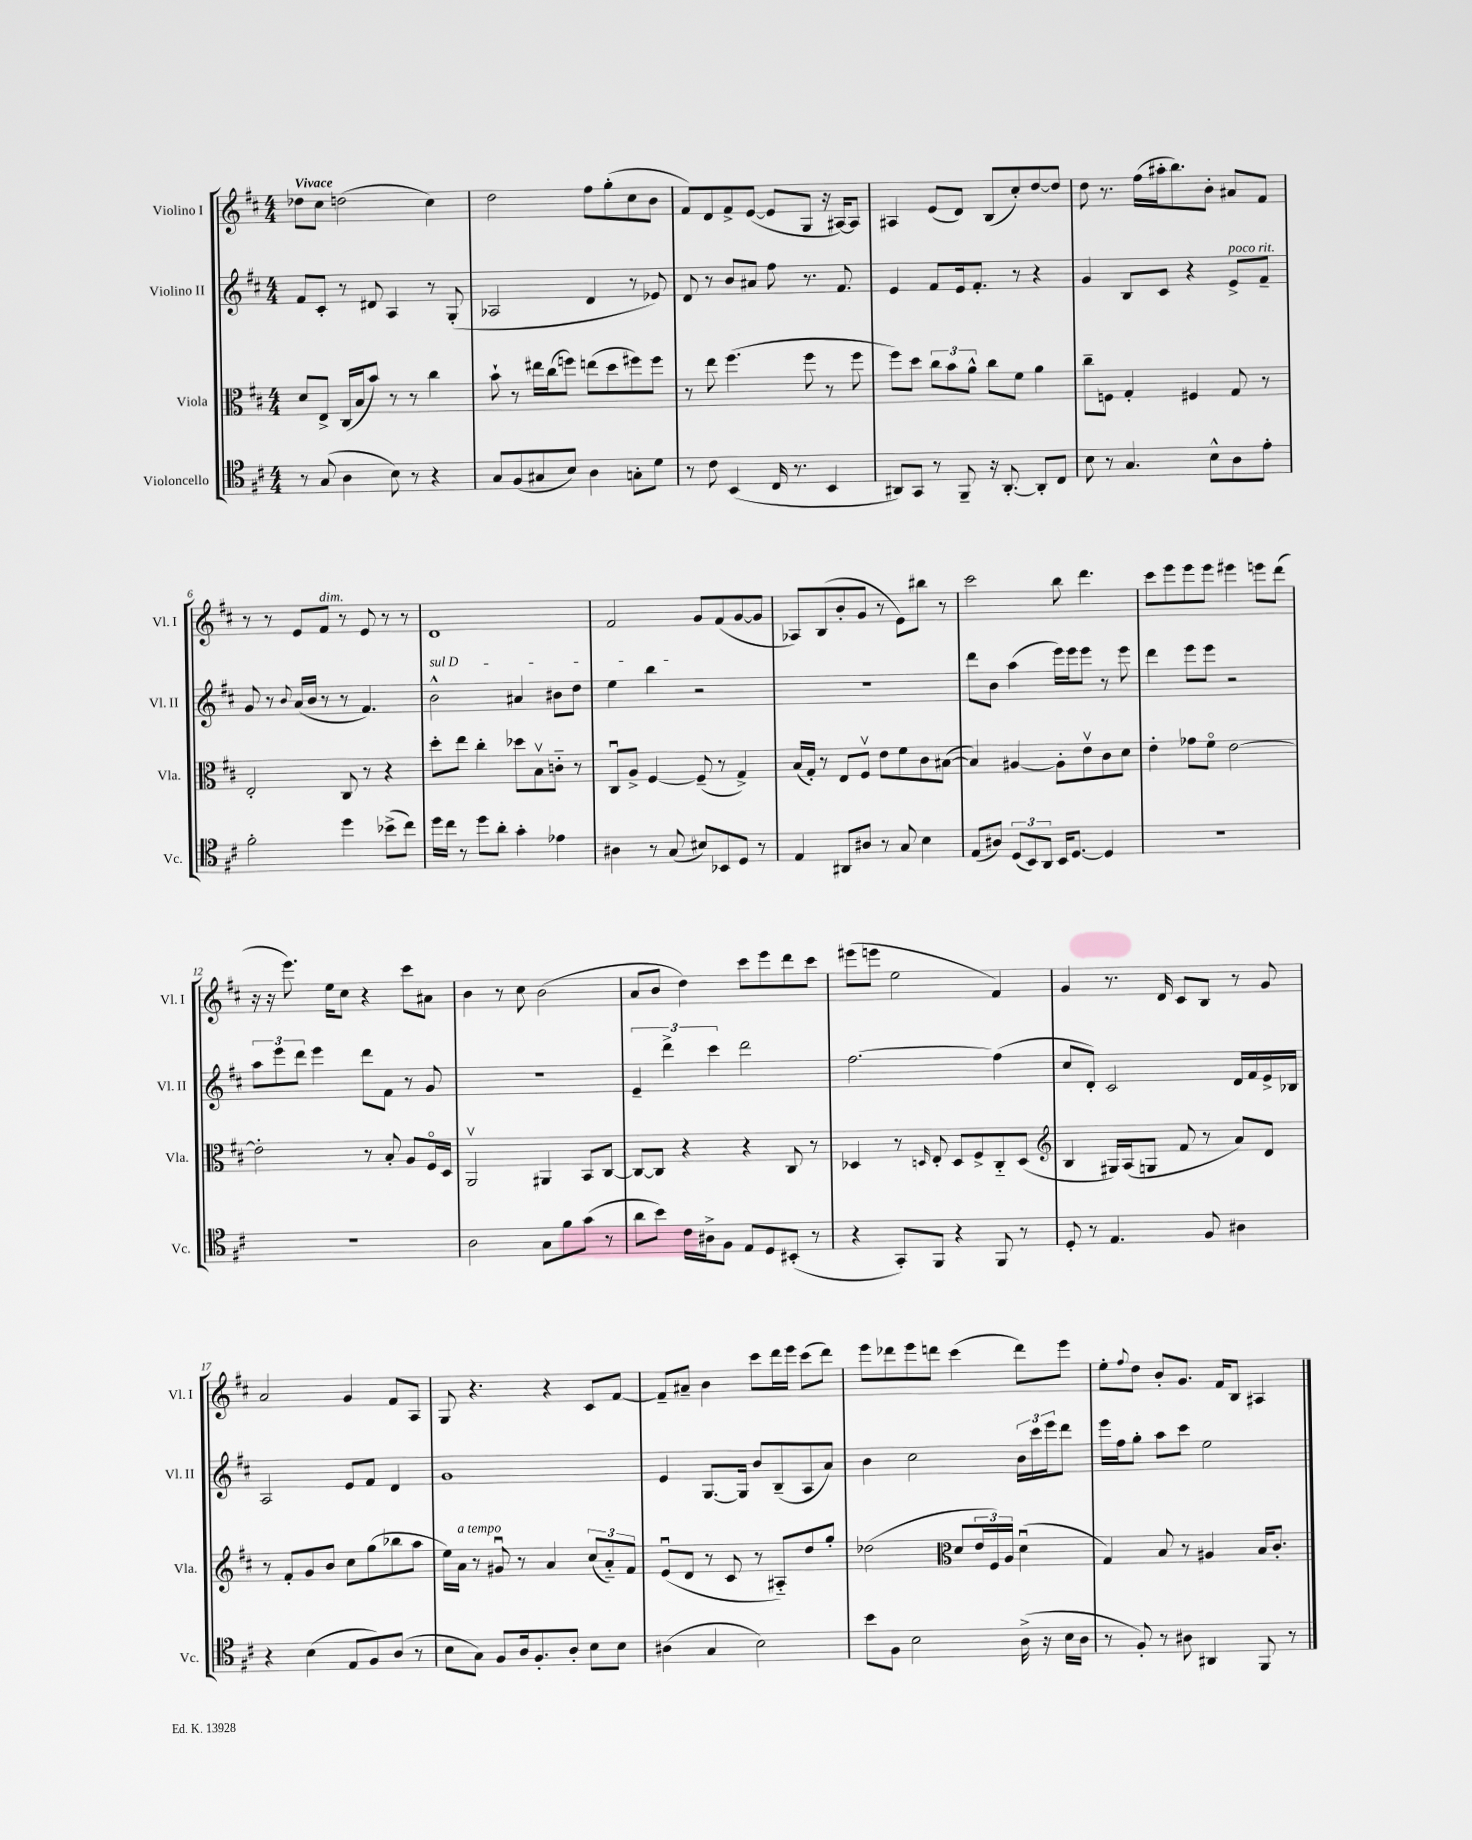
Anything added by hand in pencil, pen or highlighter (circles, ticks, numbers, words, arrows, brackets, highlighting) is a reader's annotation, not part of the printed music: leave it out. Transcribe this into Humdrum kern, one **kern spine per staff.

**kern	**kern	**kern	**kern
*staff4	*staff3	*staff2	*staff1
*clefC4	*clefC3	*clefG2	*clefG2
*k[f#c#]	*k[f#c#]	*k[f#c#]	*k[f#c#]
*M4/4	*M4/4	*M4/4	*M4/4
8r	8d/L	8f#/L	8dd-\L
(8G/	8E^/J	8c#'/J	8cc#\J
4A\	(16C#/LL	8r	(2dd\
.	16B/J	.	.
.	8b/J)	8d#/	.
8B\)	8r	4A/	.
8r	8r	.	.
4r	4cc#\	8r	4cc#\)
.	.	(8G'/	.
=	=	=	=
8G/L	8b`\	2A-/	2dd\
(8F#/	8r	.	.
8G#/	16ee#\LL	.	.
.	(16cc#\J	.	.
8B/J)	8ff\J)	.	.
4A\	(8ee\L	4d/	8ff#\L
.	8dd\	.	(8gg'\
8G'\L	8ff#\)	8r	8cc#\
8d\J	8ff#\J	8e-/)	8b\J
=	=	=	=
8r	8r	8d/	8f#/L)
8c#\	8ee\	8r	8d/
(4BB/	(4.ff#\	8b/L	8f#^/
.	.	8a#/J	([8e/J
16C#/	.	8ff#\	8e/]L
8.r	.	.	.
.	8ff#\	8.r	8G/J
4BB/	8r	.	16r
.	.	8.f#/	[16A#/LK)
.	8ff#\	.	8A#/]J
=	=	=	=
8AA#/L)	8ff#\L)	4e/	4A#/
8GG/J	8dd\J	.	.
8r	12cc#\L	8f#/L	(8e/L
.	12b\	.	.
8FF#~/	.	16e/k	8d/J)
.	12a^^\J	.	.
.	.	8.f#'/J	.
16r	8cc#\L	.	(8B/L
[8.AA#'/	.	.	.
.	8f#\J	8r	8cc#'/)
8AA#'/]L	4a\	4r	[8dd/
8C#/J	.	.	8dd/]J
=	=	=	=
8B\	8cc#~\L	4g/	8dd\
8r	8F\J	.	8.r
4.G/	4G'/	8B/L	.
.	.	.	(16ff#\LL
.	.	8c#/J	16aa#'\J
.	.	.	8.bb\)
.	4F#/	4r	.
8B^^\L	.	.	8b'\J
8A\	8G/	8e^/L	8a#/L
8e'\J	8r	8f#~/J	8f#/J
=	=	=	=
2f#'\	2E'/	8g/	8r
.	.	8r	8r
.	.	8qqb/	.
.	.	(16a/LL	8e/L
.	.	16b/JJ	.
.	.	8r	8f#/J
4dd\	8C#/	8r	8r
.	8r	4.f#/)	8e/
(8b-^\L	4r	.	8r
8cc#\J)	.	.	8r
=	=	=	=
16dd\LL	8dd'\L	2b^^\	1d
16cc#\JJ	.	.	.
8r	8ee\J	.	.
8dd\L	4cc#'\	.	.
8a'\J	.	.	.
4g'\	8dd-\L	4a#/	.
.	8Bv\	.	.
4e-\	8c'~\J	8b#\L	.
.	8r	8dd\J	.
=	=	=	=
4A#\	8C#u/L	4ee\	2f#/
.	8A^/J	.	.
8r	[4F#/	4bb\	.
(8G/	.	.	.
8B#/L)	(8F#~/]	2r	8g/L
8BB-/	8r	.	(8f#/
8D/J	4G^/)	.	[8g/
8r	.	.	8g/]J
=	=	=	=
4E/	(16B/LL	1r	8A-/L)
.	16G'/JJ)	.	.
.	8r	.	(8B/
8AA#/L	8E/L	.	8b'/
8A#/J	8F#v/J	.	8g/J
8r	8e\L	.	8r
8G/	8f#\	.	8e\L)
4B\	8c#\	.	8bb#\J
.	([8B#\J	.	8r
=	=	=	=
(8E/L	4B#/])	8ddd\L	2ccc#\
8A#/J)	.	8b\J	.
(12D/L	[4A#/	(4aa\	.
12BB/)	.	.	.
12AA/J	.	.	.
16BB/LK	8A#'\]L	16eee\LL)	8bb\
[8.D/J	.	16eee\J	.
.	8ev\	8eee\J	4.ddd\
4D/]	8c#\	8r	.
.	8d\J	8eee\	.
=	=	=	=
1r	4e'\	4ddd\	8ccc#\L
.	.	.	8eee\
.	8g-\L	8eee\L	8eee\
.	8f#o\J	8eee\J	8eee\J
.	[2e\	2r	4eee#\
.	.	.	8eee\L
.	.	.	(8ddd\J
=	=	=	=
1r	2e'\]	12aa\L	16r
.	.	.	16r
.	.	12eee\	.
.	.	.	8.eee\)
.	.	12ddd\J	.
.	.	4eee\	.
.	.	.	16ee\LK
.	.	.	8cc#\J
.	8r	8ddd\L	4r
.	8B'/	8f#\J	.
.	8A/L	8r	8ccc#\L
.	16F#o/L	8g/	8a#\J
.	16D/JJ	.	.
=	=	=	=
2A\	2AAv/	1r	4b\
.	.	.	8r
.	.	.	8cc#\
8G\L	4AA#/	.	(2b\
8f#\	.	.	.
(8g\J	8BB/L	.	.
8r	[8C#/J	.	.
=	=	=	=
8a\L	8C#/_L	6e~/	8a/L
8b\J)	8C#/]J	.	8b/J
.	.	6ddd^\	.
16c#\LL	4r	.	4dd\)
16A#^\J	.	.	.
.	.	6ccc#\	.
8F#\J	.	.	.
8E/L	4r	2ddd\	8ccc#\L
8D/	.	.	8eee\
(8BB#'/J	8C#/	.	8ddd\
8r	8r	.	8ccc#\J
=	=	=	=
4r	4D-/	[2.ff#\	(8eee#\L
.	.	.	8eee\J
8GG'/L)	8r	.	2ee\
.	16qqD/	.	.
8FF#/J	8E'/	.	.
4r	8D/L	.	.
.	8F#^/	.	.
8FF#/	8C#'~/	(4ff#\]	4f#/)
8r	(8D/J	.	.
=	=	=	=
*	*clefG2	*	*
8D'/	4B/	8cc#/L	4g/
8r	.	8d'/J)	.
4.E/	16G#/LL)	2c#/	8.r
.	(16A/J	.	.
.	8G/J	.	.
.	.	.	16d/
.	8f#/	.	8c#/L
8F#/	8r	.	8B/J
4A#\	8a/L)	16d/LL	8r
.	.	16f#/	.
.	8d/J	16e^/	8g/
.	.	16B-/JJ	.
=	=	=	=
4r	8r	2A/	2a/
.	8f#'/L	.	.
(4B\	8g/	.	.
.	8b/J	.	.
8E/L	8cc#\L	8e/L	4g/
8F#/)	(8gg\	8f#/J	.
(8A/J	8bb-\	4d/	8f#/L
8r	8aa\J	.	8A/J
=	=	=	=
8B\L	16ee\LL)	1g	8G/
.	16a\JJ	.	.
8G\J)	8r	.	4.r
8F#/L	8g#u/	.	.
16A/k	8r	.	.
8.F#'/	.	.	.
.	4a/	.	4r
8A'/J	.	.	.
8B\L	(12cc#/L	.	8c#/L
.	12a'~/)	.	.
8B\J	.	.	[8f#/J
.	12f#/J	.	.
=	=	=	=
(4A#\	(8eu/L	4e/	8f#~/]L
.	8d/J	.	8a#~/J
4G/	8r	[8.G/L	4b\
.	8c#/	.	.
.	.	16G/]Jk	.
2B\)	8r	8b/L	8ccc#\L
.	8A#'~/L)	(8B~/	16ddd\L
.	.	.	16eee\JJ
.	8dd/	8A/	(8ccc#\L
.	8gg'/J	8a/J)	8ddd\J)
=	=	=	=
8b\L	(2dd-\	4b\	8eee\L
8F#\J	.	.	8ddd-\
2B\	.	2cc#\	8eee\
.	.	.	8ddd\J
*	*clefC3	*	*
.	8d/L	.	(4ccc#\
.	24e/L	.	.
.	24F#/)	.	.
.	24A/JJ	.	.
(16A^\	(4du\	24b\LL	8ddd\L)
.	.	24ccc#\	.
16r	.	.	.
.	.	24eee\J	.
16B\LL	.	8ddd\J	8eee\J
16A\JJ	.	.	.
=	=	=	=
8r	4G/)	16eee\LL	8ee'\L
.	.	16ff#\J	.
.	.	.	8qqff#/
8F#'/)	.	8gg'\J	8dd\J
8r	8B/	8aa\L	8b'/L
8A#\	8r	8ccc#\J	8.g/J
4AA#/	4A#/	2ee\	.
.	.	.	16f#/LK
.	.	.	8B/J
8FF#/	16B/LK	.	4A#/
.	8.c#'/J	.	.
8r	.	.	.
==	==	==	==
*-	*-	*-	*-
